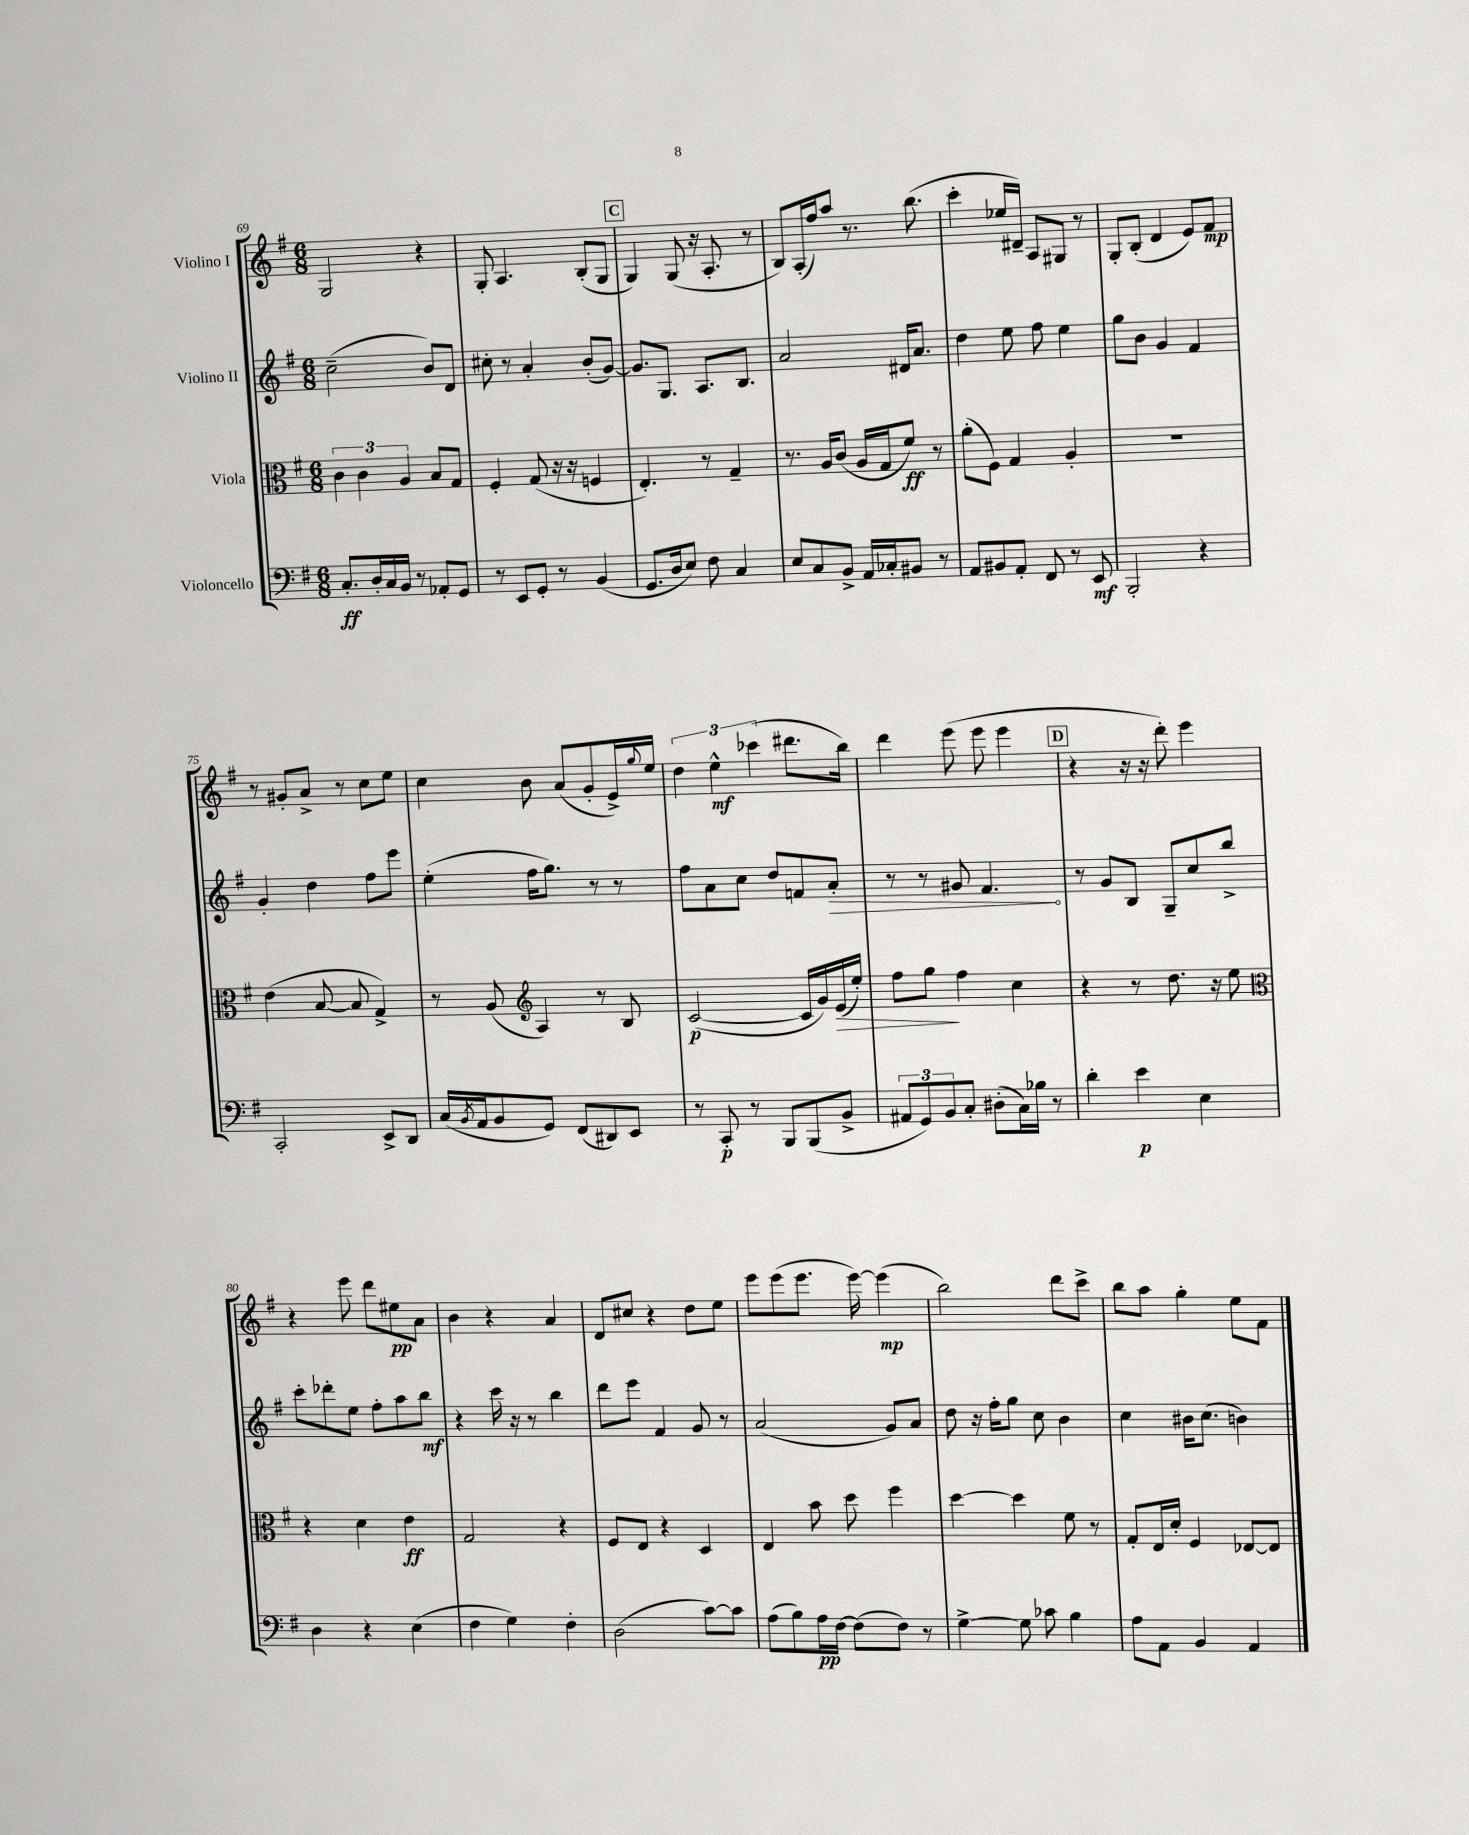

**kern	**kern	**kern	**kern
*staff4	*staff3	*staff2	*staff1
*clefF4	*clefC3	*clefG2	*clefG2
*k[f#]	*k[f#]	*k[f#]	*k[f#]
*M6/8	*M6/8	*M6/8	*M6/8
8.C'	6c	(2cc~	2G
.	6c	.	.
16D'	.	.	.
16C	.	.	.
16BB	.	.	.
.	6A	.	.
8r	.	.	.
8AA-'	8B	8b)	4r
8GG	8G	8d	.
=	=	=	=
8r	4F#'	8cc#'	8G'
8EE	.	8r	4.A
8GG'	(8G	4a'	.
8r	16r	.	.
.	16r	.	.
(4BB	4F	(8b'	(8B'
.	.	[8g)	8G
=	=	=	=
8.GG	4.E')	8.g]	4G)
16D	.	8.G	.
8E)	.	.	(8G
8F#	8r	8.A	16r
.	.	.	8.A'
4C	4G~	.	.
.	.	8.B	.
.	.	.	8r
=	=	=	=
8E	8.r	2a	8B)
8C	.	.	(16A'
.	16A	.	16ff#)
8BB^	(8c	.	8aa
16AA	16A	.	8.r
16C-'	16G	.	.
8BB#	8f#)	16d#	.
.	.	8.a	(8.bb
8r	8r	.	.
=	=	=	=
8AA	(8a'	4dd	4ccc'
8BB#	8F#)	.	.
8AA'	4G	8ee	16ee-
.	.	.	16d#~)
8FF#	.	8ff#	8A
8r	4A'	4ee	8G#
8EE	.	.	8r
=	=	=	=
2BBB'	2.r	8gg	8G'
.	.	8b	(8B'
.	.	4g	4d
4r	.	4f#	8e)
.	.	.	8f#
=	=	=	=
2CC'	(4e	4g'	8r
.	.	.	8g#'
.	[8B	4dd	8a^
.	8B]	.	8r
8EE^	4G^)	8ff#	8cc
8DD	.	8eee	8ee
=	=	=	=
(16C	8r	(4ee'	4cc
8qBB	.	.	.
16AA	.	.	.
8BB	(8A	.	.
*	*clefG2	*	*
8GG)	4A)	16ff#	8b
.	.	8.gg)	.
(8FF#	.	.	(8a
8DD#)	8r	8r	8g'
8EE	8B	8r	16e^)
.	.	.	8qqgg
.	.	.	16ee
=	=	=	=
8r	([2c	8ff#	6dd
8CC'	.	8a	.
.	.	.	6ee^^
8r	.	8cc	.
.	.	.	(6ccc-
8BBB	.	8dd	.
(8BBB	16c]	8f	8.ddd#
.	16g)	.	.
8BB^	(16e	8a'	.
.	16ee')	.	16bb)
=	=	=	=
12AA#	8ff#	8r	4ddd
12GG)	.	.	.
.	8gg	8r	.
12BB	.	.	.
8C'	4ff#	8g#	(8eee
(8D#'	.	4.f#	8eee
16C)	4cc	.	4eee
16B-	.	.	.
8r	.	.	.
=	=	=	=
4d'	4r	8r	4r
.	.	8g	.
4e	8r	8B	16r
.	.	.	16r
.	8.dd	8G~	8ddd')
4E	.	8cc	4eee
.	16r	.	.
.	8ee	8bb^	.
=	=	=	=
*	*clefC3	*	*
4D	4r	8ccc'	4r
.	.	8ddd-'	.
4r	4d	8ee	8eee
.	.	8ff#'	8ddd
(4E	4e	8aa	8ee#
.	.	8bb	8a
=	=	=	=
4F#	2G	4r	4b
4G)	.	16ccc	4r
.	.	16r	.
.	.	8r	.
4F#'	4r	4bb	4a
=	=	=	=
(2D	8F#	8ddd	8d
.	8E	8eee	8cc#
.	4r	4f#	4r
[8c)	4D	8g	8dd
8c]	.	8r	8ee
=	=	=	=
(8A	4E	(2a	8eee
8B)	.	.	(8eee
16A	8b	.	8.eee
[16F#	.	.	.
(8F#]	8dd	.	.
.	.	.	[16eee)
8F#)	4ff#	8g)	(4eee]
8r	.	8a	.
=	=	=	=
[4G^	[4dd	8dd	2bb)
.	.	16r	.
.	.	16ff#'	.
8G]	4dd]	8gg	.
8c-	.	8cc	.
4B	8f#	4b	8ddd
.	8r	.	8ccc^
=	=	=	=
8A	8G'	4cc	8bb
8AA	16E	.	8aa
.	16d'	.	.
4BB	4F#	16b#	4gg'
.	.	(8.cc	.
4AA	[8E-	4b)	8ee
.	8E-]	.	8f#
==	==	==	==
*-	*-	*-	*-
